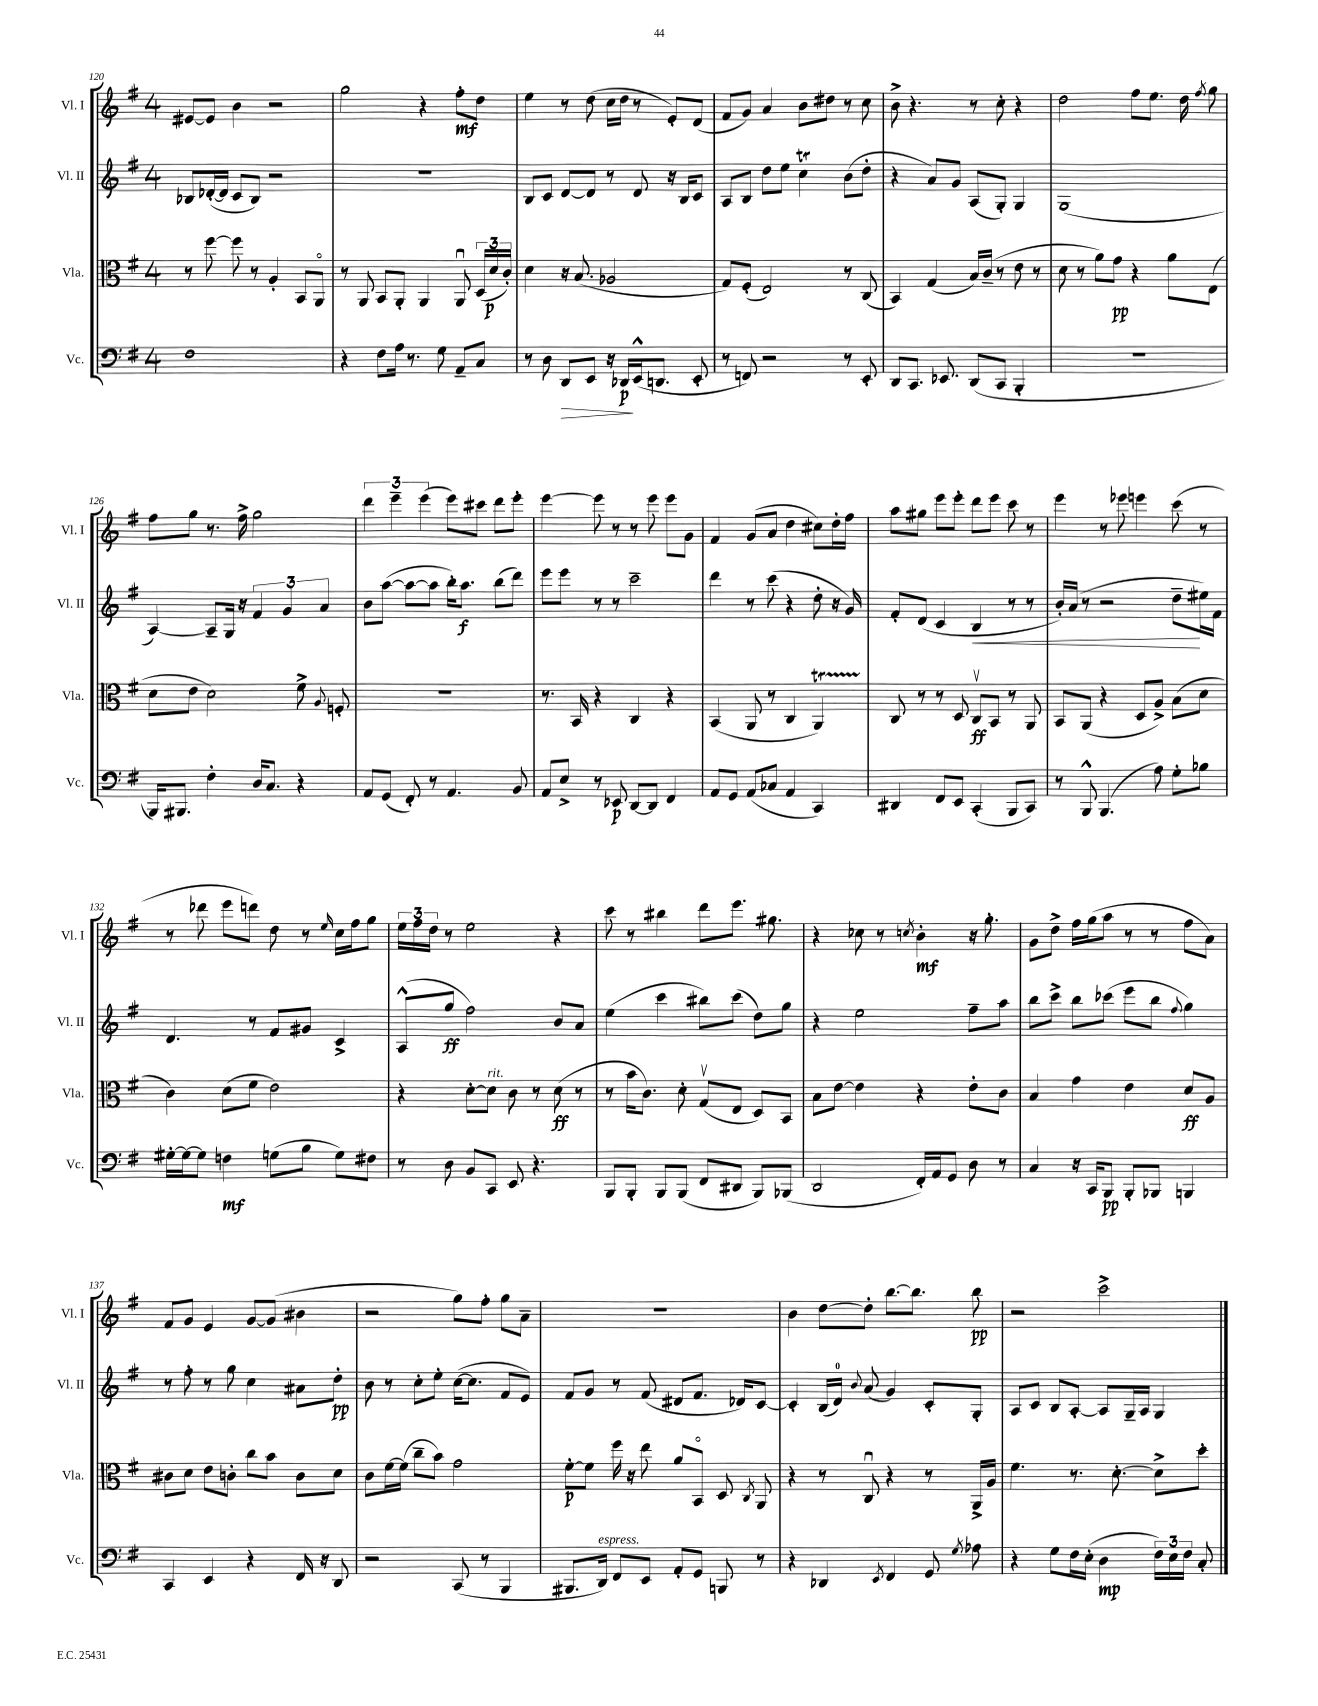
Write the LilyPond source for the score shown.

<<
\new StaffGroup <<
\new Staff = "s0" \with { instrumentName = "Vl. I" shortInstrumentName = "Vl. I" } {
    \clef treble \key g \major \once \override Staff.TimeSignature.style = #'single-digit \time 4/4
    \autoBeamOff eis'8[~ eis'8] b'4 r2 |
    g''2 r4 fis''8[-.\mf d''8] |
    e''4 r8 d''8( c''16[ d''16] r8 e'8[-.) d'8]( |
    fis'8[ g'8]) a'4 b'8[ dis''8] r8 c''8 |
    b'8-> r4. r8 c''8-. r4 |
    d''2 fis''8[ e''8.] d''16 \acciaccatura { fis''8 } g''8 |
    fis''8[ g''8] r8. fis''16-> g''2 |
    \tuplet 3/2 { d'''4 e'''4-- e'''4( } e'''8[) cis'''8] d'''8[ e'''8]-. |
    e'''4~ e'''8 r8 r8 e'''8 e'''8[ g'8] |
    fis'4 g'8[( a'8] d''4 cis''8[) d''16-. fis''16] |
    a''8[ gis''8] e'''8[ e'''8]-. d'''8[ e'''8] c'''8 r8 |
    e'''4 r8 ees'''8 e'''4 c'''8( r8 |
    r8 des'''8 e'''8[ d'''8]) d''8 r8 \grace { e''16 } c''16[ fis''16 g''8] |
    \tuplet 3/2 { e''16[ fis''16 d''16] } r8 e''2 r4 |
    c'''8 r8 bis''4 d'''8[ e'''8.] gis''8. |
    r4 ces''8 r8 \acciaccatura { c''8 } b'4-.\mf r16 g''8.-. |
    g'8[ d''8]-> fis''16[ g''16( a''8] r8 r8 fis''8[ a'8]) |
    fis'8[ g'8] e'4 g'8[~ g'8]( bis'4 |
    r2 g''8[) fis''8]-. g''8[ a'8]-- |
    r1 |
    b'4 d''8[~ d''8]-. b''8.[~ b''8.] b''8\pp |
    r2 c'''2-> \bar "|." |
}
\new Staff = "s1" \with { instrumentName = "Vl. II" shortInstrumentName = "Vl. II" } {
    \clef treble \key g \major \once \override Staff.TimeSignature.style = #'single-digit \time 4/4
    \autoBeamOff bes8[ des'16~-.( des'16] c'8[ bes8]) r2 |
    R1 |
    b8[ c'8] d'8[~ d'8] r8 d'8 r16 b16[ c'8] |
    a8[ b8] d''8[ e''8] c''4\trill b'8[( d''8]-. |
    r4 a'8[) g'8] a8[( g8]-.) g4 |
    g1( |
    a4~) a8[-- g16] r16 \tuplet 3/2 { fis'4 g'4 a'4 } |
    b'8[ a''8]~( a''8[~ a''8] b''16[-.) a''8.]\f b''8[( d'''8]) |
    e'''8[ e'''8] r8 r8 c'''2-- |
    d'''4 r8 c'''8( r4 d''8-. r16 g'16) |
    fis'8[-. d'8]( c'4 b4\< r8 r8 |
    b'16[-.) a'16]( r8 r2 d''8[--\! eis''16) fis'16] |
    d'4. r8 fis'8[ gis'8] c'4-> |
    a8[-^( g''8]\ff fis''2) b'8[ a'8] |
    e''4( c'''4 bis''8[) c'''8]( d''8[) g''8] |
    r4 e''2 fis''8[-- a''8] |
    b''8[ c'''8]-> b''8[ ces'''8]( e'''8[ b''8] \appoggiatura { fis''8 } g''4) |
    r8 fis''8-. r8 g''8 c''4 ais'8[ d''8]-.\pp |
    b'8 r8 c''8[-. e''8]-. c''16[~( c''8.] fis'8[ e'8]) |
    fis'8[ g'8] r8 fis'8( dis'8[ fis'8.] des'16[) c'8]~ |
    c'4-. b16[( d'16]-0) \appoggiatura { b'8 } a'8( g'4) c'8[-. g8]-. |
    a8[ c'8] b8[ a8]~-. a8[ g16-- a16] g4 \bar "|." |
}
\new Staff = "s2" \with { instrumentName = "Vla." shortInstrumentName = "Vla." } {
    \clef alto \key g \major \once \override Staff.TimeSignature.style = #'single-digit \time 4/4
    \autoBeamOff r8 fis''8~ fis''8 r8 a4-. b,8[ a,8]\flageolet |
    r8 a,8 b,8[ a,8]-. a,4 a,8\downbow \tuplet 3/2 { d16[( d'16\p c'16]-.) } |
    d'4 r16 b8.( aes2 |
    g8[) fis8]-.( e2) r8 c8( |
    b,4) g4( b16[) c'16]--( r8 e'8 r8 |
    d'8 r8 a'8[) g'8]\pp r4 a'8[ e8]( |
    d'8[ e'8] d'2) fis'8-> \appoggiatura { a8 } f8-. |
    R1 |
    r8. b,16 r4 c4 r4 |
    b,4( a,8 r8 c4 a,4\startTrillSpan) |
    c8\stopTrillSpan r8 r8 d8 c8[\upbow\ff b,8] r8 a,8 |
    b,8[ a,8]( r4 d8[ a8]->) b8[( d'8] |
    c'4) d'8[( fis'8] e'2) |
    r4 d'8[~-. d'8]^\markup { \italic "rit." } c'8 r8 d'8\ff( r8 |
    r8 b'16[ c'8.]) d'8-. g8[\upbow( e8] d8[) b,8] |
    b8[ e'8]~ e'4 r4 e'8[-. c'8] |
    b4 g'4 e'4 d'8[\ff a8] |
    cis'8[ d'8] e'8[ c'8]-. c''8[ b'8] c'8[ d'8] |
    c'8[ fis'16~ fis'16]( c''8[-- b'8]) g'2 |
    fis'8[~-.\p fis'8] fis''16 r16 e''8 a'8[ b,8]\flageolet d8 \acciaccatura { c8 } a,8 |
    r4 r8 c8\downbow r4 r8 a,16[-> a16] |
    fis'4. r8. d'8.~-. d'8[-> d''8]-. \bar "|." |
}
\new Staff = "s3" \with { instrumentName = "Vc." shortInstrumentName = "Vc." } {
    \clef bass \key g \major \once \override Staff.TimeSignature.style = #'single-digit \time 4/4
    \autoBeamOff fis1 |
    r4 fis8[ a16] r8. g8 a,8[-- c8] |
    r8 d8 d,8[\> e,8] r16 des,16[\p\! e,16-^( d,8.] e,8-. |
    r8 f,8) r2 r8 e,8-. |
    d,8[ c,8.] ees,8. d,8[( c,8] b,,4-. |
    R1 |
    b,,16[) bis,,8.] fis4-. d16[ c8.] r4 |
    a,8[ g,8]( fis,8-.) r8 a,4. b,8 |
    a,8[ e8]-> r8 ees,8\p d,8[~ d,8] fis,4 |
    a,8[ g,8] a,8[( ces8] a,4 c,4) |
    dis,4 fis,8[ e,8] c,4-.( b,,8[ c,8]) |
    r8 b,,8-^ b,,4.( a8) g8[-. bes8] |
    gis16[~-. gis16~ gis8] f4\mf g8[( b8] g8[) fis8] |
    r8 d8 b,8[ c,8] e,8 r4. |
    b,,8[ b,,8]-. b,,8[ b,,8]( fis,8[ dis,8] b,,8[) bes,,8]( |
    d,2 fis,16[-.) a,16 g,8] d8 r8 |
    c4 r16 c,16[ b,,8]\pp b,,8[-. bes,,8] b,,4 |
    c,4 e,4 r4 fis,16 r16 d,8 |
    r2 c,8( r8 b,,4 |
    bis,,8.[ d,16]^\markup { \italic "espress." }) fis,8[ e,8] a,8[-. g,8] b,,8 r8 |
    r4 des,4 \acciaccatura { e,8 } fis,4 g,8 \acciaccatura { g8 } aes8 |
    r4 g8[ fis16 e16]-.( d4\mp \tuplet 3/2 { fis16[) e16 fis16] } c8-. \bar "|." |
}
>>
>>
\layout { \context { \Score currentBarNumber = #120 } }
